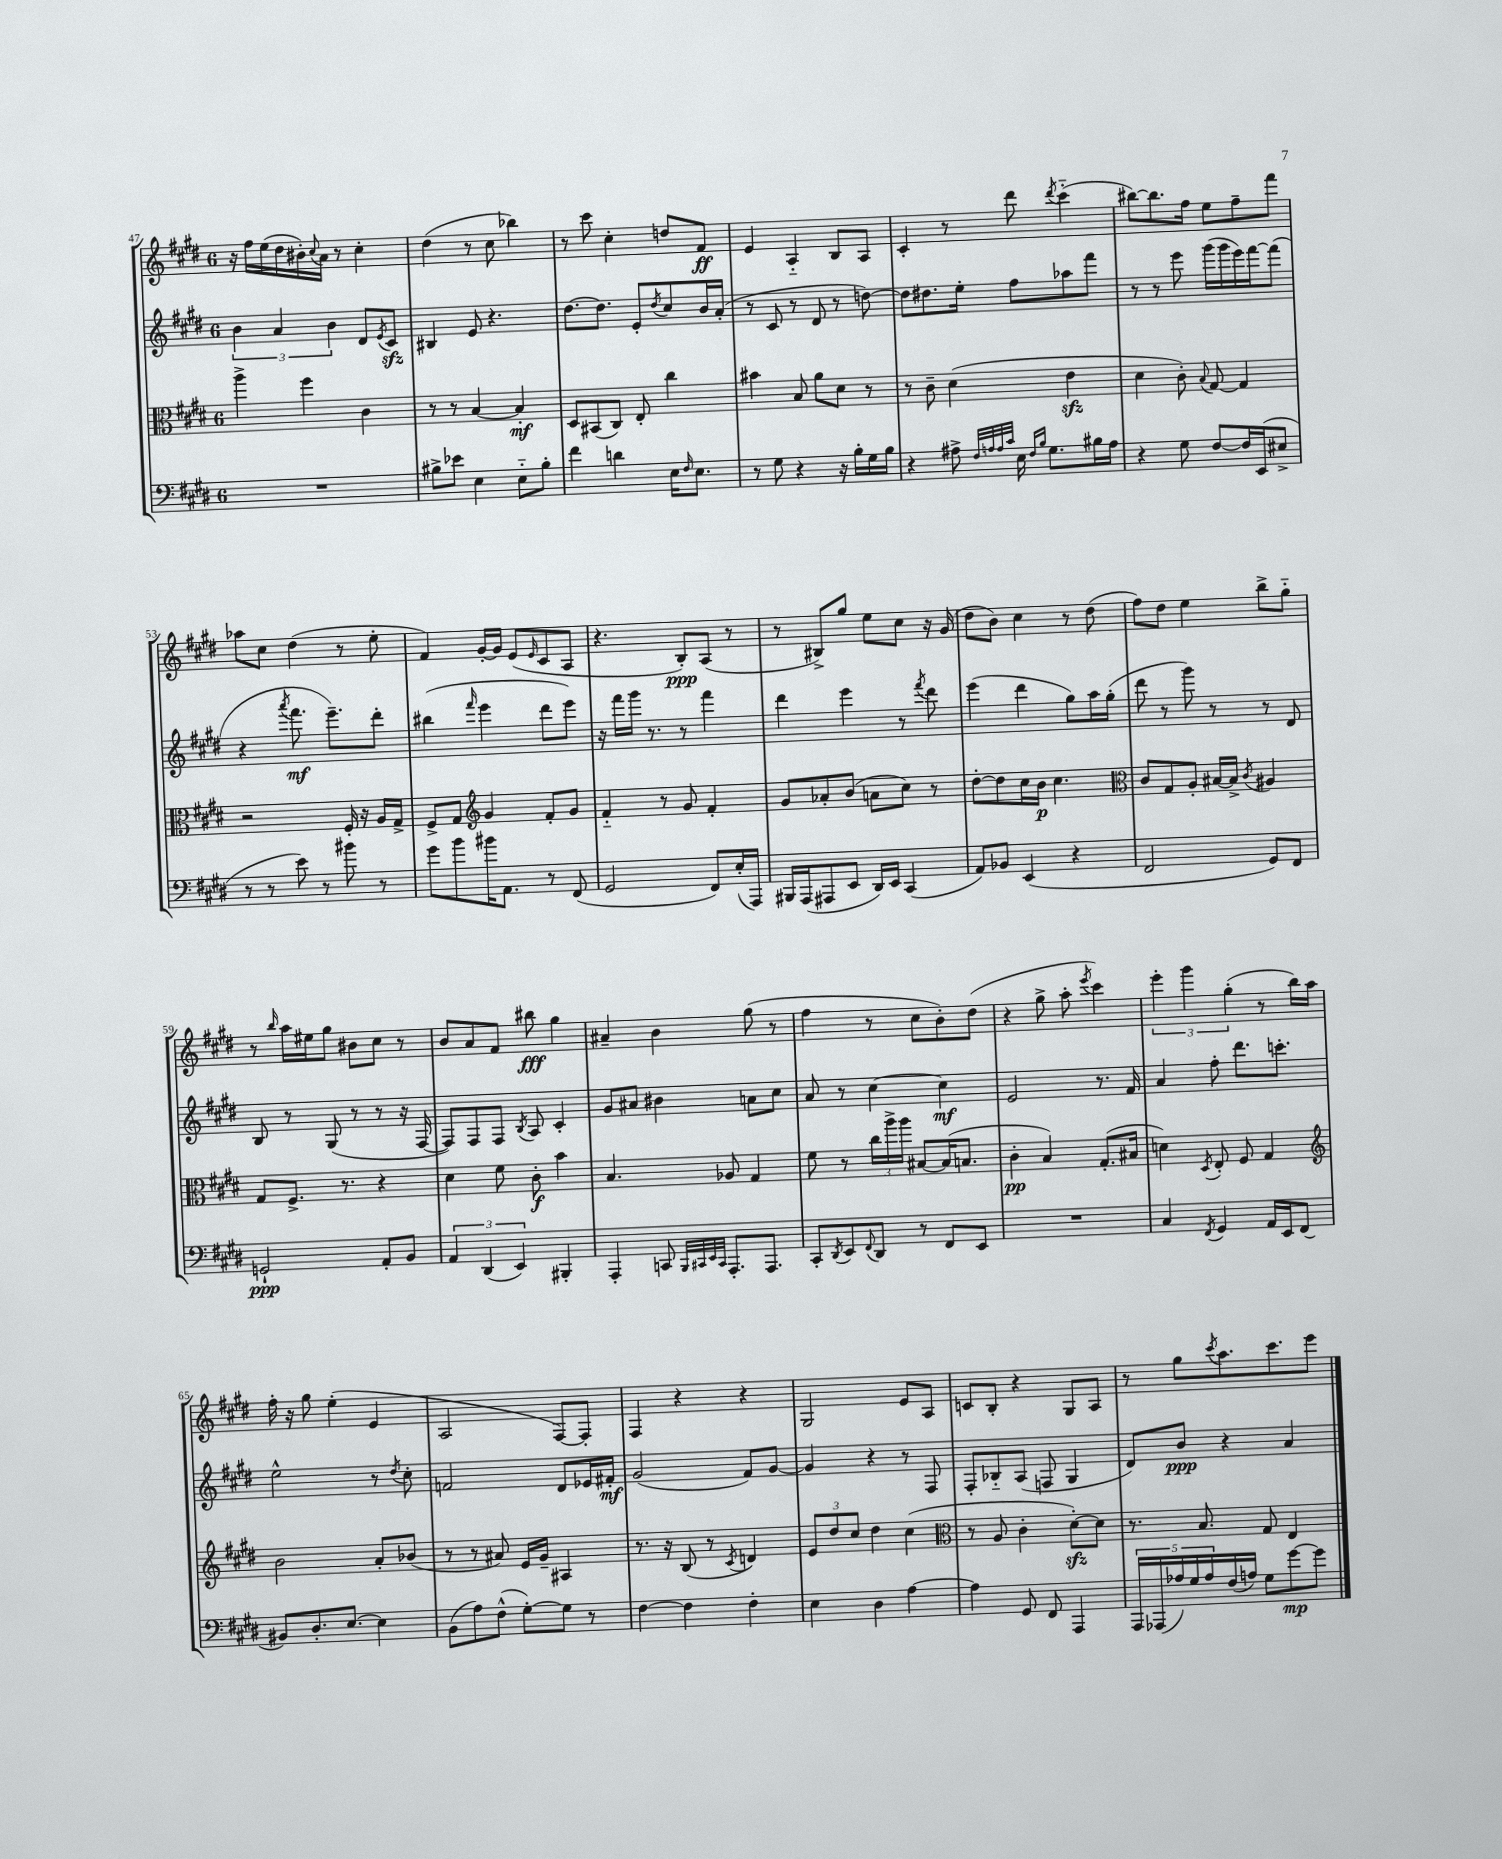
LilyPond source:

<<
\new StaffGroup <<
\new Staff = "s0" {
    \clef treble \key e \major \once \override Staff.TimeSignature.style = #'single-digit \time 6/8
    r16 fis''16 e''16( dis''16 bis'16-.) \appoggiatura { cis''8 } a'16 r8 cis''4-. |
    dis''4( r8 cis''8 bes''4) |
    r8 cis'''8 cis''4-. d''8 fis'8\ff |
    e'4 a4-_ b8 a8 |
    cis'4-. r8 dis'''8 \acciaccatura { dis'''8 } cis'''4-_( |
    bis''8~) bis''8. fis''16 e''8 fis''8-- fis'''8 |
    aes''8 cis''8 dis''4( r8 e''8-. |
    fis'4) gis'16~-. gis'16 e'8( \grace { e'16 } cis'8 a8 |
    r4. b8-.\ppp) a8( r8 |
    r8 bis8->) gis''8 e''8 cis''8 r16 gis'16( |
    dis''8 b'8) cis''4 r8 dis''8( |
    fis''8) dis''8 e''4 b''8-> gis''8-_ |
    r8 \grace { b''16 } a''16 eis''16 gis''8 bis'8 cis''8 r8 |
    b'8 a'8 fis'8 bis''8\fff gis''4 |
    ais'4-- b'4 gis''8( r8 |
    fis''4 r8 cis''8 b'8-.) dis''8( |
    r4 gis''8-> a''8-. \acciaccatura { e'''8 } cis'''4) |
    \tuplet 3/2 { e'''4-. gis'''4 gis''4-.( } r8 b''16) a''16 |
    fis''16-. r16 gis''8 e''4-.( e'4 |
    a2 fis8~) fis8-. |
    fis4 r4 r4 |
    gis2 e'8 a8 |
    c'8 b8-. r4 gis8 a8 |
    r8 gis''8 \acciaccatura { cis'''8 } a''8. cis'''8. e'''8 \bar "|." |
}
\new Staff = "s1" {
    \clef treble \key e \major \once \override Staff.TimeSignature.style = #'single-digit \time 6/8
    \tuplet 3/2 { b'4 a'4 b'4 } dis'8 \acciaccatura { e'8 } cis'8\sfz |
    bis4 e'8 r4. |
    dis''8.~ dis''8. e'8-. \acciaccatura { dis''8 } cis''8 b'16 a'16-.( |
    r8 cis'8 r8 dis'8 r8 d''8~) |
    d''8 dis''8. e''16-. fis''8 aes''8 fis'''8 |
    r8 r8 e'''8 gis'''16( gis'''16 e'''16) fis'''16~ fis'''8( |
    r4 \acciaccatura { a'''8 } fis'''8.\mf e'''8.--) dis'''8-. |
    bis''4( \grace { fis'''16 } e'''4 dis'''8 e'''8) |
    r16 fis'''16 gis'''16 r8. r8 fis'''4 |
    dis'''4 e'''4 r8 \acciaccatura { fis'''8 } dis'''8 |
    e'''4( dis'''4 gis''8) a''16 gis''16-.( |
    dis'''8 r8 gis'''8) r8 r8 dis'8 |
    b8 r8 gis8( r8 r8 r16 fis16~ |
    fis8) fis8 fis8 \acciaccatura { b8 } a8 cis'4-. |
    gis'8 ais'8 bis'4 a'8 cis''8 |
    a'8 r8 cis''4~ cis''4\mf |
    e'2 r8. fis'16 |
    a'4 fis''8-. dis'''8. c'''8.-. |
    e''2-^ r8 \acciaccatura { dis''8 } cis''8-. |
    f'2 dis'8 ees'16 fis'16-.\mf |
    gis'2( fis'8) gis'8~ |
    gis'4 r4 r8 fis8 |
    fis8-. bes8-_ a8( f8 gis4 |
    dis'8) b'8\ppp r4 a'4 \bar "|." |
}
\new Staff = "s2" {
    \clef alto \key e \major \once \override Staff.TimeSignature.style = #'single-digit \time 6/8
    a''4-> fis''4 cis'4 |
    r8 r8 b4~ b4-.\mf |
    dis8 bis,8( cis8) e8-. cis''4 |
    bis'4 b8 a'8 dis'8 r8 |
    r8 cis'8-- dis'4( e'4\sfz |
    dis'4 cis'8-.) \appoggiatura { b8 } gis8~ gis4 |
    r2 fis16-. r16 a16 gis16-> |
    fis8-> gis8 \clef treble gis'4 fis'8-. gis'8 |
    fis'4-_ r8 gis'8 fis'4-. |
    gis'8 aes'8-. b'8( a'8 cis''8) r8 |
    dis''8~-. dis''8 cis''16 b'16\p cis''4. |
    \clef alto cis'8 gis8 a8-. bis16~ bis16-> \acciaccatura { cis'8 } ais4 |
    gis8 fis8.-> r8. r4 |
    dis'4 fis'8 cis'8-.\f b'4 |
    b4. aes8 gis4 |
    fis'8 r8 \tuplet 3/2 { cis''16 a''16-> a''16 } bis8~ bis16( b8. |
    cis'4-.\pp b4) gis8.-.( bis16 |
    d'4) \acciaccatura { dis8 } e8-. fis8 gis4 |
    \clef treble b'2 a'8-. bes'8( |
    r8 r8 ais'8) e'16 gis'16-- ais4 |
    r8. r16 b8( r8 \acciaccatura { cis'8 } d'4) |
    \tuplet 3/2 { e'8 dis''8 cis''8 } dis''4 cis''4( |
    \clef alto r8 a8 cis'4-. dis'8~-.\sfz) dis'8 |
    r8. b8. gis8 e4 \bar "|." |
}
\new Staff = "s3" {
    \clef bass \key e \major \once \override Staff.TimeSignature.style = #'single-digit \time 6/8
    R2. |
    bis8-> ees'8 e4 e8-_ bis8-. |
    fis'4 d'4 e16 \grace { fis16 } e8. |
    r8 gis8 r4 r16 b16-. gis16 b16 |
    r4 ais8-> \grace { fis32 a32 a32 cis'32 } e16 \grace { fis16 b16 } gis8. bis16 a16 |
    r4 gis8 fis8~ fis16 e,16( eis8-> |
    r8 r8 e'8) r8 bis'8 r8 |
    gis'8 b'8 bis'16 a,8. r8 fis,8( |
    gis,2 fis,8) e16-.( a,,16) |
    bis,,16 a,,16( ais,,8 e,8 dis,16) e,16 cis,4( |
    a,8) bes,8 e,4( r4 |
    fis,2 gis,8) fis,8 |
    g,2-!\ppp a,8-. b,8 |
    \tuplet 3/2 { a,4 dis,4( e,4) } bis,,4-. |
    a,,4-. c,8 \grace { b,,32 cis,32 e,32 cis,32 } a,,8.-. a,,8. |
    cis,8-. \acciaccatura { dis,8 } e,8 \appoggiatura { fis,8 } dis,8 r8 fis,8 e,8 |
    R2. |
    cis4 \acciaccatura { fis,8 } gis,4 a,16 e,16 fis,8( |
    bis,8) dis8.-. e8.~ e4 |
    b,8( a8) fis8-^( gis8~-.) gis8 r8 |
    fis4~ fis4 fis4-. |
    e4 dis4 a4~ |
    a4 gis,8 fis,8 a,,4 |
    \tuplet 5/4 { a,,16 aes,,16( aes16) gis16 aes16 } fis16( a16) gis8 gis'8~\mp gis'8 \bar "|." |
}
>>
>>
\layout { \context { \Score currentBarNumber = #47 } }
